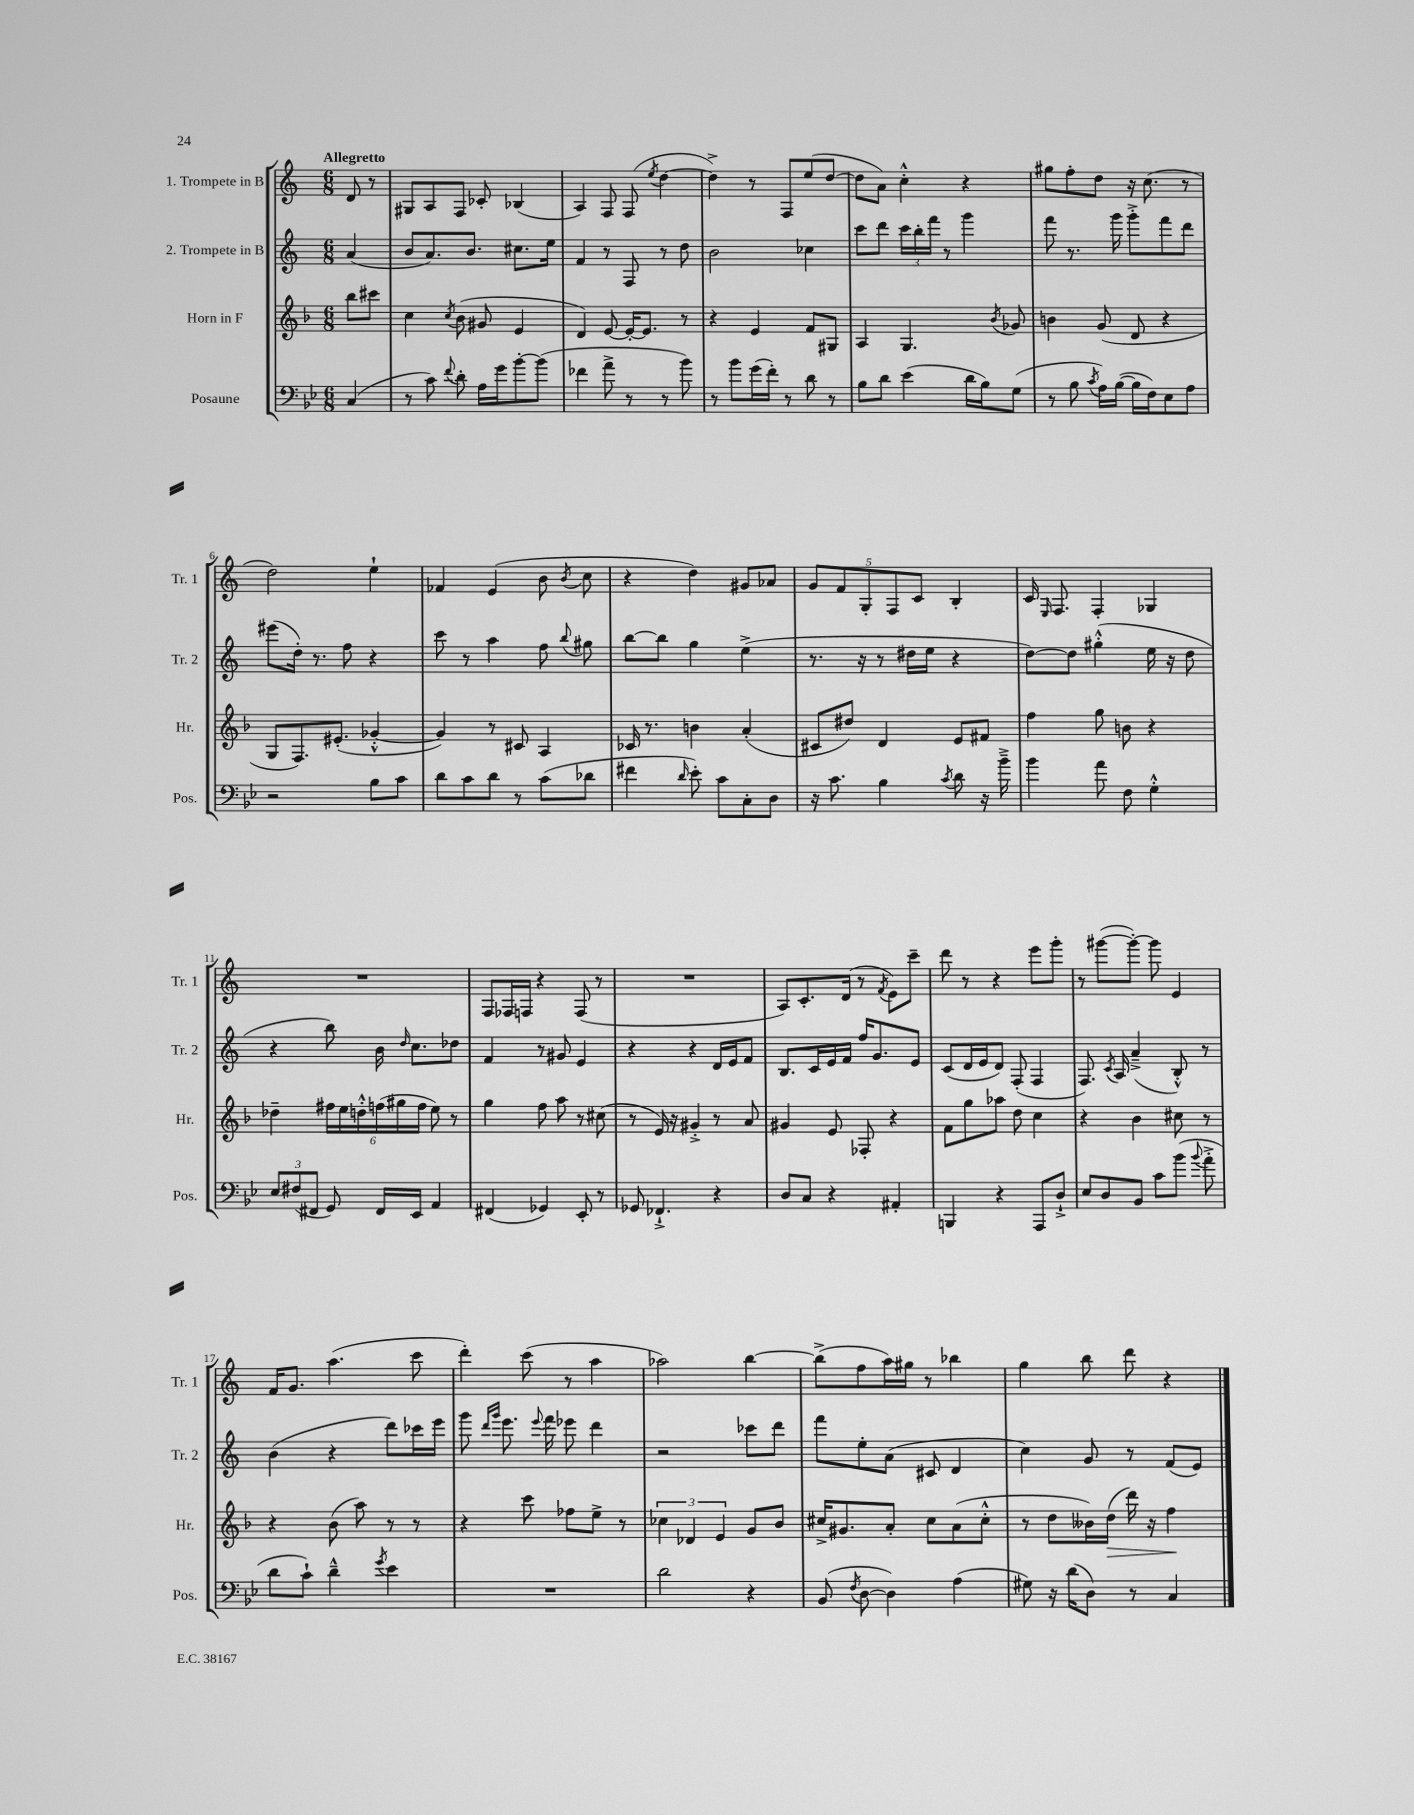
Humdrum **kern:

**kern	**kern	**dynam	**kern	**kern
*part4	*part3	*part3	*part2	*part1
*staff4	*staff3	*staff3	*staff2	*staff1
*I"Posaune	*I"Horn in F	*	*I"2. Trompete in B	*I"1. Trompete in B
*I'Pos.	*I'Hr.	*	*I'Tr. 2	*I'Tr. 1
*clefF4	*clefG2	*	*clefG2	*clefG2
*k[b-e-]	*k[b-]	*	*k[]	*k[]
*M6/8	*M6/8	*	*M6/8	*M6/8
=	=	=	=	=
!	!	!	!	!LO:TX:a:B:t=Allegretto
(4C/	8bb-\L	.	(4a/	8d/
.	8ccc#X\J	.	.	8r
=1	=1	=1	=1	=1
8r	4cc\	.	8b/L	8G#X/L
8c\)	.	.	8.a/)	8A/
8qqf/	8qcc/	.	.	.
8d'\	(8b-\	.	.	8F/J
.	.	.	8.b/J	.
16A\LL	8g#X/	.	.	8c-X'/
16g\J	.	.	.	.
[8b-'\	4e/	.	8.cc#X\L	(4B-X/
(8b-\J]	.	.	.	.
.	.	.	16ee\Jk	.
=2	=2	=2	=2	=2
4f-X\	4d/)	.	4f/	4A/)
8a^\	[8e/	.	8r	8F/
8r	16e'/KL_	.	8F/	(8F/
.	8.e/J]	.	.	.
.	.	.	.	8qee/
8r	.	.	8r	[4dd\
8b-\)	8r	.	8dd\	.
=3	=3	=3	=3	=3
8r	4r	.	2b\	4dd^\])
8b-\L	.	.	.	.
(16g\L	4e/	.	.	8r
16f'\JJ)	.	.	.	.
8r	.	.	.	8F/L
8d\	8f/L	.	4cc-X\	(8ee/
8r	8G#X/J	.	.	[8dd/J
=4	=4	=4	=4	=4
8B-\L	4A/	.	8ccc\L	8dd\L]
8d\J	.	.	8ddd\J	8a\J)
(4e-\	4.G/	.	24ccc\LL	4cc'^^\
.	.	.	24bb'\	.
.	.	.	24fff\JJ	.
.	.	.	8r	.
16d\LL	.	.	4ggg\	4r
16B-\J)	.	.	.	.
.	8qb-/	.	.	.
(8G\J	8g-X/	.	.	.
=5	=5	=5	=5	=5
8r	4bn\	.	8fff\	8gg#X\L
8B-\	.	.	8.r	8ff'\
8qc/	.	.	.	.
16A\LL)	(8g/	.	.	8dd\J
([16B-\JJ	.	.	16ggg\	.
16B-\LL]	8d/	.	8ggg'^\L	16r
16F\J)	.	.	.	(8.cc\
8E-\	4r	.	8fff\	.
8A\J	.	.	8ddd\J	8r
!!LO:LB:g=z
=6	=6	=6	=6	=6
2r	8G/L	.	(8eee#X\L	2dd\)
.	8.F/)	.	16dd'\Jk)	.
.	.	.	8.r	.
.	(8.e#X'/J	.	.	.
.	.	.	8ff\	.
8B-\L	[4g-X'^^/	.	4r	4ee`\
8c\J	.	.	.	.
=7	=7	=7	=7	=7
8d\L	4g-/])	.	8ccc\	4f-X/
8c\	.	.	8r	.
8d\J	8r	.	4aa\	(4e/
8r	8c#X/	.	.	.
(8c\L	4A/	.	8ff\	8b\
.	.	.	8qqbb/	8qb/
8d-X\J	.	.	8gg#X\	8cc\
=8	=8	=8	=8	=8
4f#X\	16c-X/	.	[8bb\L	4r
.	8.r	.	.	.
.	.	.	8bb\J]	.
16qqd/	.	.	.	.
8e-'\)	4bn\	.	4gg\	4dd\)
8c\L	.	.	.	.
8C'\	(4a'/	.	(4ee^\	8g#X/L
8D\J	.	.	.	8a-X/J
=9	=9	=9	=9	=9
16r	8c#X/L	.	8.r	10g/L
8.c\	.	.	.	.
.	.	.	.	10f/
.	8dd#X/J)	.	.	.
.	.	.	16r	.
.	.	.	.	10G'/
4B-\	4d/	.	8r	.
.	.	.	.	10F/
.	.	.	16dd#X\LL	.
.	.	.	.	10c/J
.	.	.	16ee\JJ	.
8qc/	.	.	.	.
8d\	8e/L	.	4r	4B'/
16r	8f#X/J	.	.	.
16b-~^\	.	.	.	.
=10	=10	=10	=10	=10
4b-\	4ff\	.	[8dd\L)	16c/
.	.	.	.	16qqE/
.	.	.	.	8.F/
.	.	.	8dd\J]	.
8a\	8gg\	.	(4gg#X'^^\	4F'/
8F\	8bn\	.	.	.
4G'^^\	4r	.	16ee\	4G-X/
.	.	.	16r	.
.	.	.	8dd\	.
!!LO:LB:g=z
=11	=11	=11	=11	=11
12E-/L	4dd-X~\	.	4r	2.r
(12F#X/	.	.	.	.
12FF#X/J	.	.	.	.
8GG/)	24ff#X\LL	.	8bb\)	.
.	24ee\	.	.	.
.	24ddn'^^\	.	.	.
16FF#/LL	(24ffn\	.	16b\	.
.	24gg#X\	.	.	.
.	.	.	16qqdd/	.
16EE-/JJ	.	.	8.cc\L	.
.	24ff\JJ	.	.	.
4AA/	8ee\)	.	.	.
.	8r	.	8dd-X\J	.
=12	=12	=12	=12	=12
(4FF#X/	4gg\	.	4f/	8F/L
.	.	.	.	16F-X/L
.	.	.	.	16Fn/JJ
4GG-X/)	8ff\	.	8r	4r
.	8aa\	.	8g#X/	.
8EE-'/	8r	.	4e/	(8F/
8r	(8cc#X\	.	.	8r
=13	=13	=13	=13	=13
8GG-X/	8r	.	4r	2.r
4.FF-X`^/	16e/)	.	.	.
.	16r	.	.	.
.	4g#X'^/	.	4r	.
4r	8r	.	16d/LL	.
.	.	.	16e/J	.
.	8a/	.	8f/J	.
=14	=14	=14	=14	=14
8D/L	4g#X/	.	8.B/L	8A/L)
8C/J	.	.	.	8.c'/
.	.	.	16c/L	.
4r	8e/	.	16e/	.
.	.	.	16f/JJ	(16d/Jk
.	8F-X'/	.	16ff/KL	8r
.	.	.	8.g/	.
.	.	.	.	8qf/
4AA#X'/	4r	.	.	8e\L)
.	.	.	8e/J	8ccc~\J
=15	=15	=15	=15	=15
4BBBn/	8f\L	.	(8c/L	8ddd\
.	8gg\	.	16d/L	8r
.	.	.	16e/J	.
4r	8aa-X\J	.	8d/J)	4r
.	8dd\	.	(8F'/	.
8AAA/L	4cc\	.	4F/	8eee\L
8D`^/J	.	.	.	8ggg'\J
=16	=16	=16	=16	=16
8E-/L	4r	.	8.F/)	8r
8D/	.	.	.	([8ggg#X\L
.	.	.	8qc/	.
.	.	.	16A/	.
8BB-/J	4b-\	.	(4a~^/	8ggg#'\J_)
8c\L	.	.	.	8ggg#\]
(8b-\J	8cc#X\	.	8B'^^/)	4e/
8qqb-/	.	.	.	.
8a'^\	8r	.	8r	.
!!LO:LB:g=z
=17	=17	=17	=17	=17
8d\L	4r	.	(4b\	16f/KL
.	.	.	.	8.g/J
8c`\J)	.	.	.	.
4d~^^\	(8b-\	.	4r	(4.aa\
.	8aa\)	.	.	.
8qg/	.	.	.	.
4e-\	8r	.	8ddd\L)	.
.	8r	.	16ccc-X\L	8ccc\
.	.	.	16eee\JJ	.
=18	=18	=18	=18	=18
2.r	4r	.	8ggg\	4ddd'\)
.	.	.	16qqddd/LL	.
.	.	.	16qqggg/JJ	.
.	.	.	8.eee\	.
.	8ccc\	.	.	(8ccc\
.	.	.	8qqeee/	.
.	.	.	16fff\	.
.	8ff-X\L	.	8eee-X\	8r
.	8ee^\J	.	4ddd\	4aa\
.	8r	.	.	.
=19	=19	=19	=19	=19
2d\	6cc-X\	.	2r	2aa-X\)
.	6d-X/	.	.	.
.	6e/	.	.	.
4r	8g/L	.	8ccc-X\L	[4bb\
.	8b-/J	.	8ddd\J	.
=20	=20	=20	=20	=20
(8BB-/	16cc#X^/KL	.	8fff\L	(8bb^\L]
.	8.g#X/	.	.	.
8qF/	.	.	.	.
[8D\	.	.	8ee'\	8ff\
4D\])	8a'/J	.	(8a\J	16aa\L)
.	.	.	.	16gg#X\JJ
.	8cc#\L	.	8c#X/	8r
(4A\	(8a\	.	4d/	4bb-X\
.	8cc#'^^\J	.	.	.
=21	=21	=21	=21	=21
8G#X\)	8r	.	4cc\)	4gg\
16r	8dd\L	.	.	.
(16d\KL	.	.	.	.
8D\J)	16b--X\L)	.	8g/	8bb\
!	!	!LO:HP:b	!	!
.	(16dd\JJ	>	.	.
8r	16ddd\)	.	8r	8ddd\
.	16r	.	.	.
4C/	4ff\	.	(8f/L	4r
.	.	.	8e/J)	.
.	.	]	.	.
==	==	==	==	==
*-	*-	*-	*-	*-
